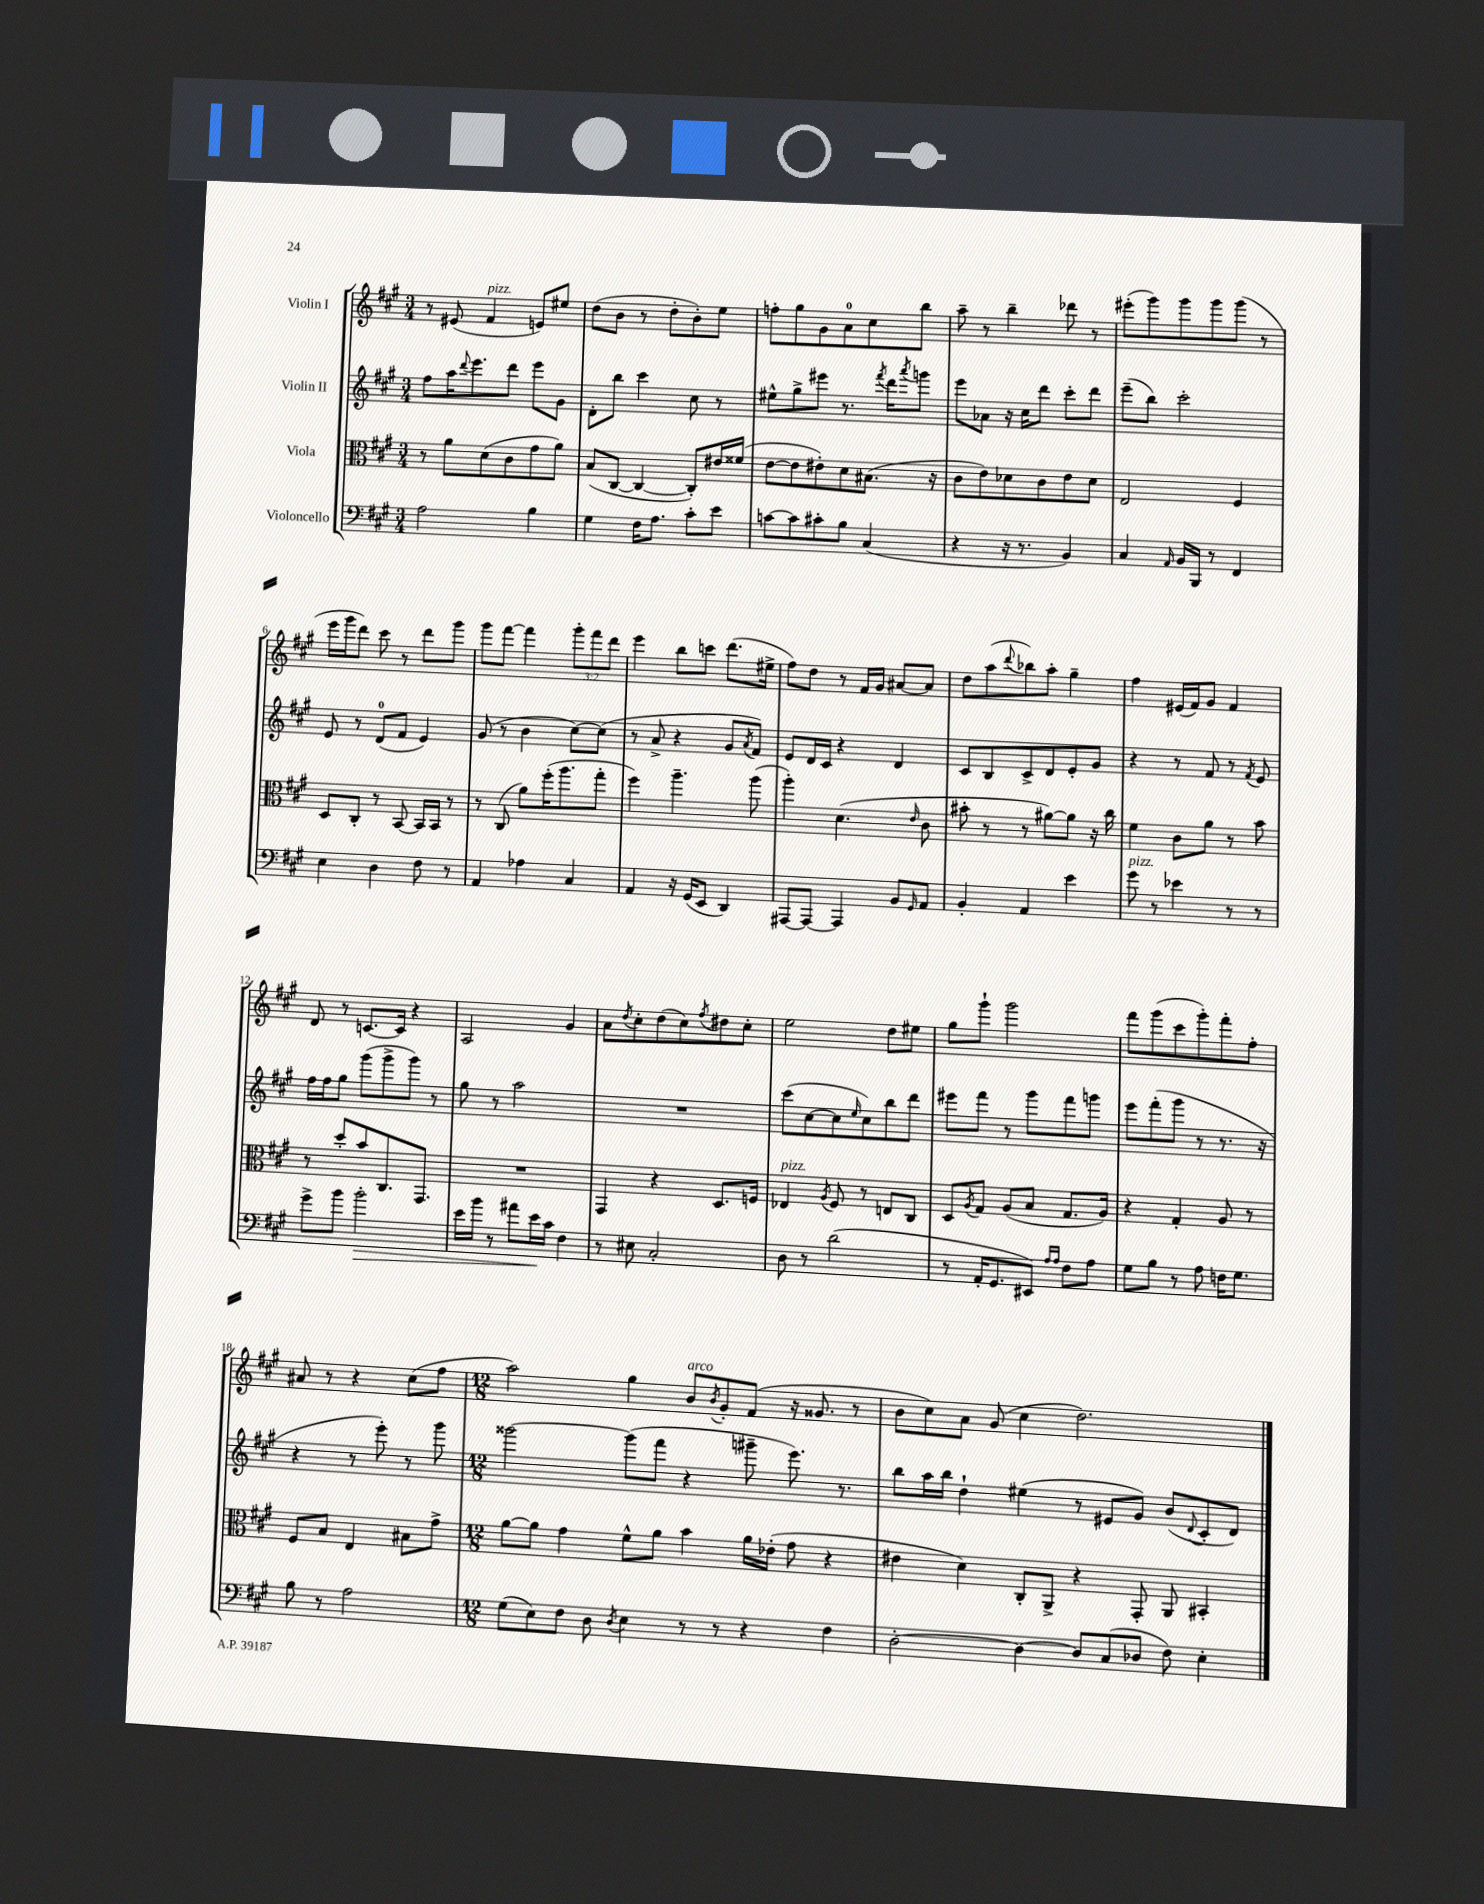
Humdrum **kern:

**kern	**kern	**kern	**kern
*staff4	*staff3	*staff2	*staff1
*clefF4	*clefC3	*clefG2	*clefG2
*k[f#c#g#]	*k[f#c#g#]	*k[f#c#g#]	*k[f#c#g#]
*M3/4	*M3/4	*M3/4	*M3/4
2A	8r	8ff#	8r
.	8a	16aa	(8e#
.	.	8qqddd	.
.	.	8.eee	.
.	(8d	.	4f#
.	8c#	8ddd	.
4B	8g#	8eee	8e)
.	8a)	8g#	8ee#
=	=	=	=
4G#	(8B	8d'	(8dd
.	[8C#	8bb	8b
16F#	4C#_	4ccc#	8r
8.A	.	.	.
.	.	.	8dd'
8c#'	8C#'])	8cc#	8b')
8e	16e#	8r	8ee
.	(16f##	.	.
=	=	=	=
[8c	[8e	8ee#^^	8ff'
8c]	8e]	8gg#^	8gg#
8c#'	8e#')	8eee#	8g#
8B	8d	8.r	8a
(4C#	(8.B#	.	8cc#
.	.	8qfff#	.
.	.	16ddd	.
.	.	8qaaa	.
.	.	8ggg	8bb
.	16r	.	.
=	=	=	=
4r	8c#	8eee	8aa~
.	8e)	8a-	8r
16r	8d-	16r	4bb~
8.r	.	16cc#	.
.	8c#	8ddd	.
4BB)	8e	8ccc#'	8ddd-
.	8d-	8ddd	8r
=	=	=	=
4C#	2E	(8eee~	(8eee#'
.	.	8bb)	8ggg#)
16qqAA	.	.	.
16BB	.	2ccc#'	8ggg#
16BBB	.	.	.
8r	.	.	8ggg#
4FF#	4F#	.	(8ggg#
.	.	.	8r
=	=	=	=
4E	8D	8e	16eee
.	.	.	16ggg#
.	8C#'	8r	8ddd)
4D	8r	(8d	8ccc#
.	[8BB	8f#	8r
8F#	16BB]	4e)	8ddd
.	16BB	.	.
8r	8r	.	8ggg#
=	=	=	=
4AA	8r	(8g#	8ggg#
.	(8C#	8r	[8fff#
4A-	8a)	4b	4fff#]
.	(16ff#'	.	.
.	8.aa	.	.
4C#	.	[8cc#)	12ggg#'
.	.	.	12fff#
.	8gg#'	(8cc#]	.
.	.	.	12ddd
=	=	=	=
4AA	4ff#)	8r	4eee
.	.	8a^	.
16r	4.aa~	4r	8bb
(16GG#	.	.	.
8EE	.	.	8ccc
4DD)	.	8g#	(8.ddd
.	.	8qa	.
.	(8aa	8f#)	.
.	.	.	16ee#^
=	=	=	=
[8AAA#	4aa')	8e	8ff#)
8AAA#_	.	16d	8dd
.	.	16c#	.
4AAA#]	(4.d	4r	8r
.	.	.	16f#
.	.	.	16g#
8BB	.	4d	[8a#
16qqGG#	16qqe	.	.
8AA	8c#	.	8a#]
=	=	=	=
4BB'	8b#'	8c#	8dd
.	8r	8B	(8aa
.	.	.	8qqddd
4AA	8r	8c#^	8bb-)
.	[8a#)	8d	8aa'
4e	8a#]	8e'	4gg#~
.	16r	8g#	.
.	16cc#	.	.
=	=	=	=
8g#	4f#	4r	4ff#
8r	.	.	.
4e-	8c#	8r	(16e#
.	.	.	16f#)
.	8a	8f#	8g#
8r	8r	8r	4f#
.	.	8qf#	.
8r	8b	8e	.
=	=	=	=
8g#^	8r	16ff#	8d
.	.	16ff#	.
8b	8dd'	8gg#	8r
2b'	8b	(8ggg#	[8.c
.	8.C#	8ggg#^	.
.	.	.	16c]
.	.	8ggg#)	4r
.	8.GG#	.	.
.	.	8r	.
=	=	=	=
16e	2.r	8gg#	2A
16b	.	.	.
8r	.	8r	.
8a#	.	2aa	.
16e	.	.	.
16c#	.	.	.
4F#	.	.	4g#
=	=	=	=
8r	4GG#	2.r	8a
.	.	.	8qdd
8E#	.	.	8cc#'
2C#'	4r	.	(8dd
.	.	.	8cc#)
.	.	.	8qff#
.	8.D	.	8dd#
.	.	.	8cc#'
.	16F	.	.
=	=	=	=
8D	4E-	(8ccc#	2ee
8r	.	[8cc#	.
.	8qA	.	.
(2d	8F#	8cc#]	.
.	.	16qqee	.
.	8r	8cc#)	.
.	8E	8bb	8dd
.	8C#	8ddd	8ee#
=	=	=	=
8r	8D	8eee#	8gg#
.	8qA	.	.
16AA'	8G#	8fff#	8ggg#`
8.GG#	.	.	.
.	(8A	8r	2ggg#
8EE#)	8B	8ggg#	.
16qqA	.	.	.
16qqA	.	.	.
8F#	8.G#	8fff#	.
8A	.	8ggg	.
.	16A)	.	.
=	=	=	=
8G#	4r	8eee	8fff#
8B	.	(8fff#'	(8ggg#
8r	4G#'	8ggg#	8ccc#
8A	.	8r	8ggg#')
16F	8A	8.r	8fff#'
8.G#	.	.	.
.	8r	.	8ff#'
.	.	16r	.
=	=	=	=
8B	8F#	4r	8a#
8r	8B	.	8r
2A	4E	8r	4r
.	.	8eee')	.
.	8B#	8r	(8cc#
.	8g#^	8ggg#	8ff#
=	=	=	=
*M12/8	*M12/8	*M12/8	*M12/8
(8G#	[8a	[2ggg##	2aa)
8E)	8a]	.	.
8F#	4g#	.	.
8D	.	.	.
8qD	.	.	.
4E	8f#^^	(8ggg##]	4gg#
.	8a	8fff#	.
8r	4b	4r	8b
.	.	.	8qb
8r	.	.	8g#'
4r	16a	8ggg#~	(8f#
.	(16e-'	.	.
.	8g#	8.eee)	16r
.	.	.	8.g##
4F#	4r	.	.
.	.	8.r	.
.	.	.	8r
=	=	=	=
[2D'	4e#	8bb	8b
.	.	16aa	8cc#)
.	.	16bb	.
.	4d)	4dd`	8a
.	.	.	(8g#
4D_	8C#'	(4ee#	4cc#
.	8AA^	.	.
8D]	4r	8r	2.dd)
(8C#	.	8e#	.
8D-	8GG#'	8g#)	.
8F#)	8AA	(8b	.
.	.	8qqd	.
4E'	4BB#'	8c#'	.
.	.	8d)	.
==	==	==	==
*-	*-	*-	*-
